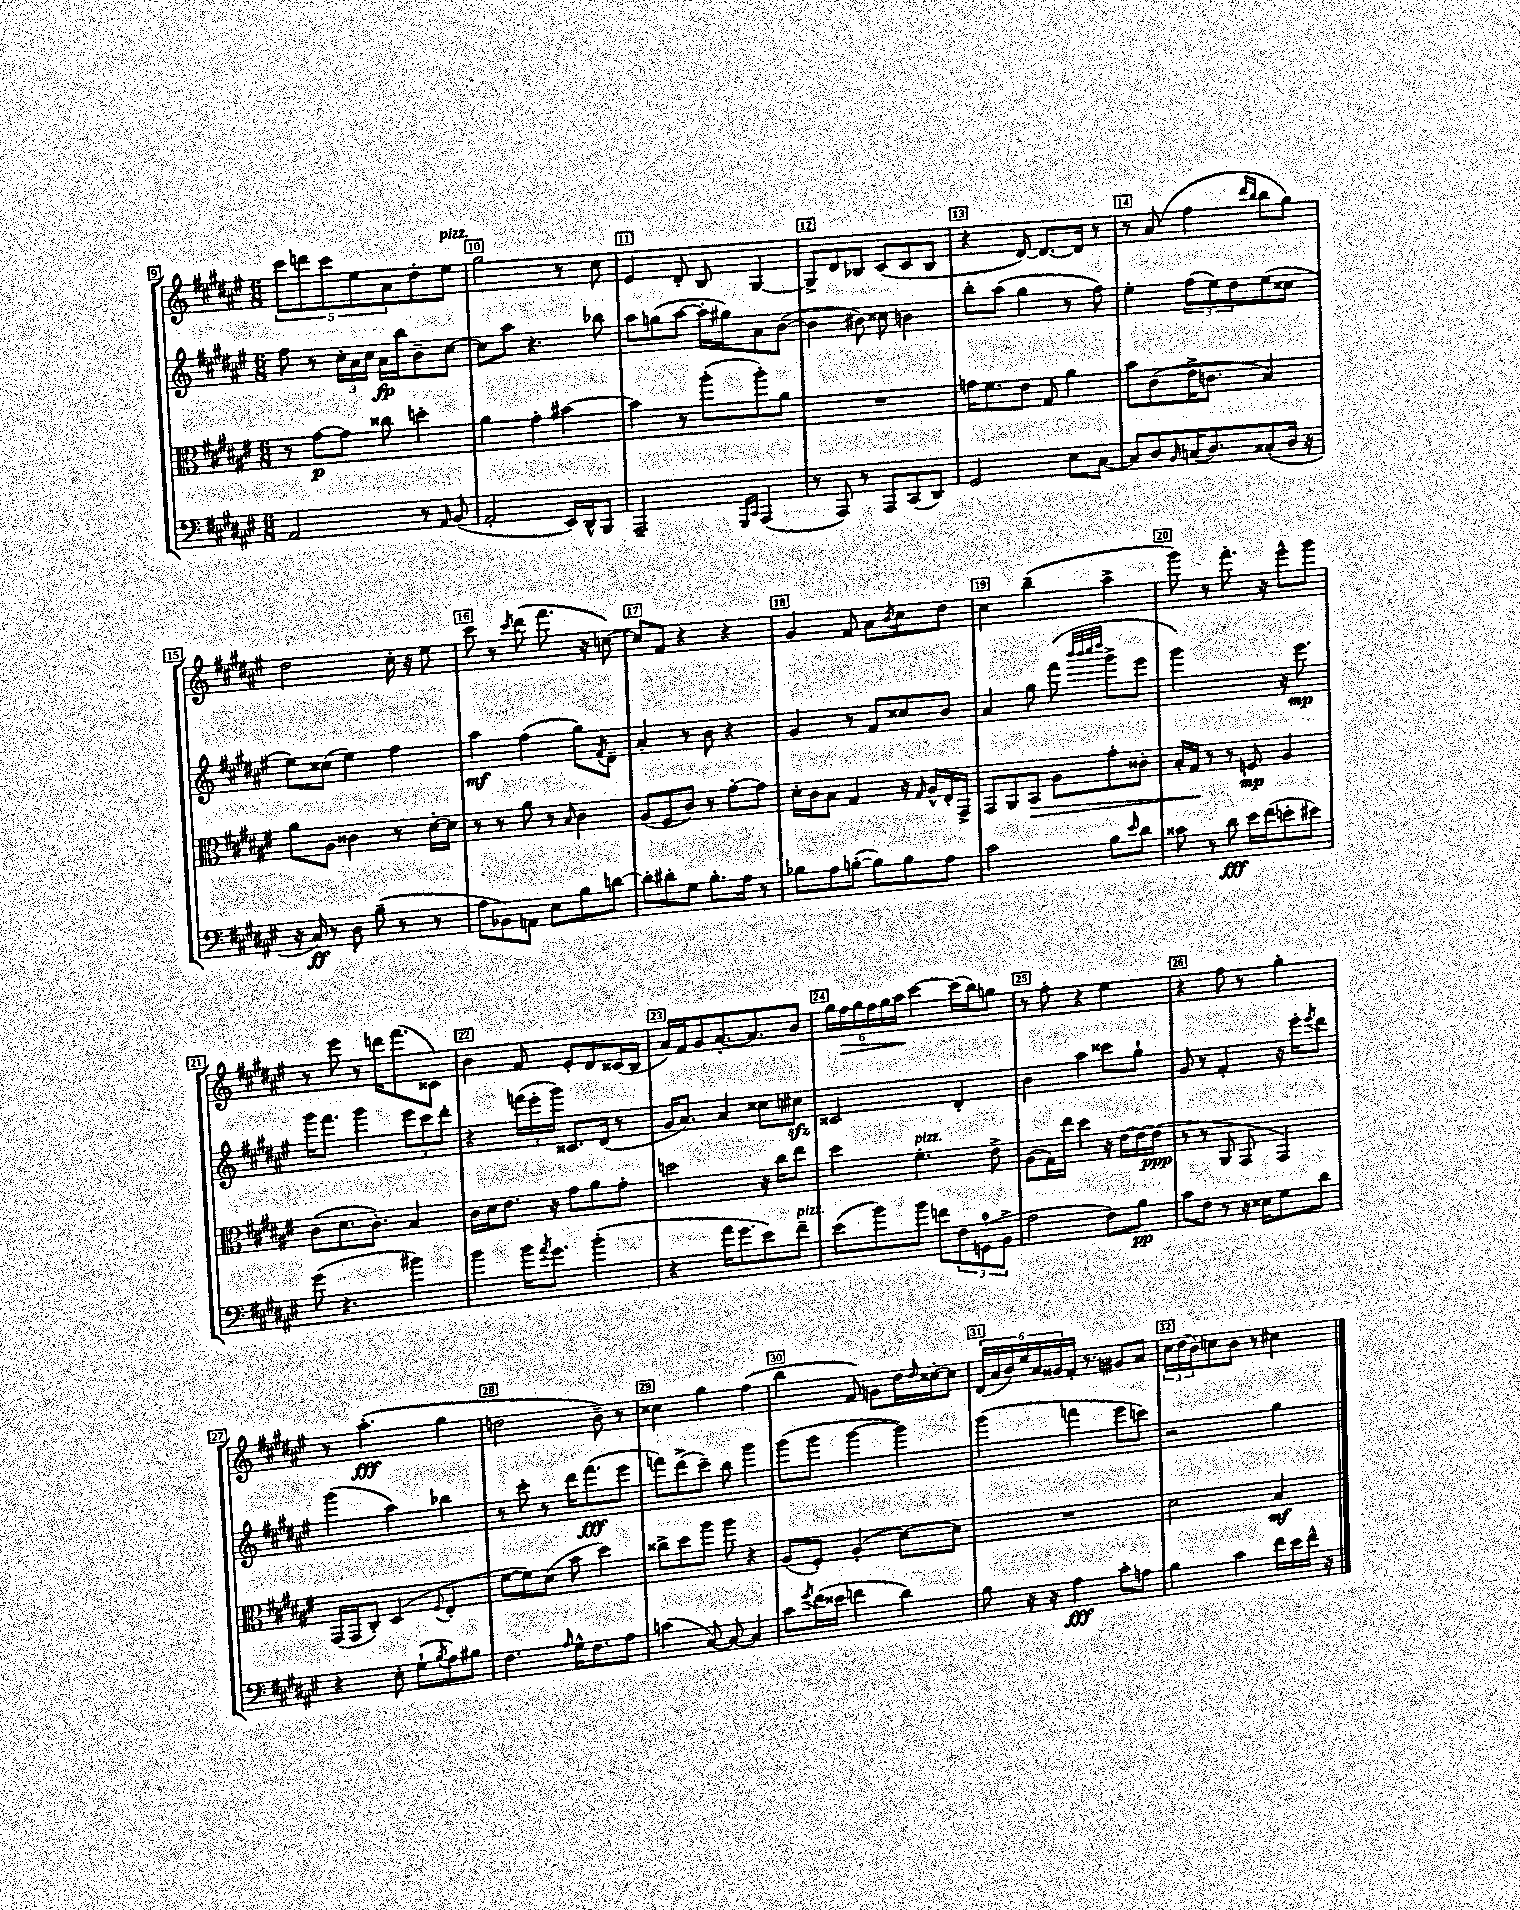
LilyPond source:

<<
\new StaffGroup <<
\new Staff = "s0" {
    \clef treble \key fis \major \numericTimeSignature \time 6/8
    \tuplet 5/4 { cis'''8 d'''8 cis'''8 eis''8 ais'8 } dis''8-. eis''8^\markup { \italic "pizz." } |
    gis''2 r8 cis''8 |
    eis'4 dis'8-. b8 gis4~ |
    gis8-> dis'8 bes8 cis'8( cis'8 bes8 |
    r4 dis'8~) dis'8.~ dis'16 r8 |
    r8 ais'8( fis''4 \grace { dis'''16 b''16 } b''8 gis''8) |
    dis''2 cis''16-. r16 eis''8 |
    cis'''8 r8 \acciaccatura { cis'''8 } dis'''8( fis'''8. r16 c''8~) |
    c''8 fis'8 r4 r4 |
    gis'4 fis'8 ais'8 \acciaccatura { b'8 } cis''8 dis''8 |
    cis''4 b''4--( ais''4-> |
    gis'''8) r8 fis'''8.-. r16 eis'''8-^ gis'''8 |
    r8 eis'''8 r8 d'''16 fis'''8.( cisis'8) |
    b'4 fis'8 eis'8-. dis'8 cisis'16( b16 |
    ais'16) fis'16 gis'8 ais'8.~-. ais'8. b'8 |
    \tuplet 6/4 { gis''16 fis''16\> gis''16 fis''16 gis''16 ais''16\! } cis'''4~ cis'''16( b''16) g''8 |
    r8 fis''8-. r4 eis''4 |
    r4 fis''8 r8 gis''4-. |
    r8 ais''4.-.\fff( gis''4 |
    d''2 b'8--) r8 |
    cisis''4 gis''4 fis''4( |
    b''4 fis'8) g'8 dis''16 \grace { dis''16 } cisis''16~-. cisis''8 |
    \tuplet 6/4 { dis'16( ais'16 b'16) eis''16 ais'16 gisis'16 } fis'16-. r8. gis'8 ais'8 |
    \tuplet 3/2 { cis''16 dis''16( b'16) } c''8 b'8 r8 cis''4 \bar "|." |
}
\new Staff = "s1" {
    \clef treble \key fis \major \numericTimeSignature \time 6/8
    fis''8 r8 \tuplet 3/2 { cis''16-. ais'16 cis''16 } ais'16\fp b''16 b'8-- cis''8~ |
    cis''8 ais''8 r4. bes''8 |
    ais''8 g''8( ais''8~ ais''16-. gis''16) ais'8 b'8~( |
    b'4 bis'8) cisis''8 b'4 |
    b''8-. ais''8( gis''4 r8 fis''8) |
    eis''4-. \tuplet 3/2 { fis''8( eis''8) dis''8 } eis''8( cisis''8 |
    eis''8) cisis''8( eis''4) fis''4 |
    ais''4\mf fis''4( gis''8) \acciaccatura { fis'8 } dis'8-- |
    ais'4-. r8 b'8 r4 |
    gis'4 r8 fis'8 cisis''8 b'8 |
    ais'4 gis''8 fis'''8( \grace { b'''32 b'''32 cis''''32 dis''''32 } gis'''8-> eis'''8 |
    gis'''2) r16 eis'''8.\mp |
    gis'''16 fis'''8. gis'''4 \tuplet 3/2 { eis'''8 cis'''8 dis'''8-. } |
    r4 \tuplet 3/2 { f'''16( eis'''16-. gis'''16) } cisis'8. dis'16( r8 |
    gis'16 ais'8.) ais'4 cisis''8 cis''8\sfz |
    cisis'2 dis'4-. |
    b'4 ais''4 cisis'''8 gis''8-! |
    gis'8 r8 fis'4-. r16 eis'''16-. \acciaccatura { eis'''8 } dis'''8 |
    gis'''4( ais''4) bes''4 |
    r8 cis'''8-. r8 dis'''16 fis'''8.\fff( eis'''8 |
    f'''8) dis'''8->( cis'''8--) b''8 gis'''4 |
    gis'''8( gis'''8 gis'''4~ gis'''4) |
    gis'''4( f'''4 eis'''8 c'''8) |
    r2 gis''4 \bar "|." |
}
\new Staff = "s2" {
    \clef alto \key fis \major \numericTimeSignature \time 6/8
    r8 gis'8~\p gis'8 cisis''8 d''4-. |
    ais'4 gis'4-. bis'4~ |
    bis'4 r8 ais''8-.( ais''8-.) ais'8 |
    R2. |
    g'16 fis'8. eis'8 gis8 ais'4 |
    b'8 cis'8( eis'16-> c'8. b4) |
    ais'8 ais8 cisis'4 r8 dis'16~-. dis'16 |
    r8 r8 ais'8 r8 \grace { b16 } cis'4 |
    ais8( fis8 cis'8) r8 gis'8~-. gis'8 |
    dis'16-. cis'16 b8 gis4 r16 \grace { gis16 } ais16-^ eis16-. gis,16-> |
    gis,8 ais,8 b,8\> ais8 gis'8-. cisis'8-. |
    b16-. gis16\! r8 r8 f8\mp ais4 |
    cis'8( dis'8. cis'8.-.) b4 |
    cis'16 dis'16 eis'8. r16 gis'8 ais'8 gis'8-. |
    d''2 r16 cis''16 eis''8 |
    dis''4 fis'4.-.^\markup { \italic "pizz." } eis'8-> |
    ais8( gis16) eis''16 dis''4 r16 eis'16~ eis'16~ eis'16\ppp( |
    r8 r8 ais,8 gis,8 gis,4) |
    gis,16( gis,16 cis8-.) dis4( \appoggiatura { fis8 } eis4-. |
    fis'8~ fis'8) dis'8( b'8 dis''4) |
    cisis''8-> dis''8 ais''8 ais''8 r4 |
    ais8( fis8-.) ais4-.( dis'8~) dis'8 |
    R2. |
    dis'2 b4\mf \bar "|." |
}
\new Staff = "s3" {
    \clef bass \key fis \major \numericTimeSignature \time 6/8
    ais,2 r8 \grace { ais,16 } b,8( |
    ais,2-. eis,16) dis,16-^ b,,8 |
    ais,,2-- \grace { gis,,16 cis,16 } ais,,4( |
    r8 ais,,8) r8 ais,,8 cis,8( dis,8) |
    gis,2 eis8 cis8~ |
    cis8 dis8 \grace { b,16 } c16( dis8.) cisis8-.( dis16 r16 |
    r16 cis16\ff) r8 dis8 b8--( r8 r8 |
    ais8 bes,8) a,8 eis8 b8 d'8~ |
    d'8-. dis'8-. gis8 b8.-. ais16 r8 |
    bes8 ais8 b8~-.( b8) b8 ais8 |
    cis'2 b8 \grace { eis'16 } dis'8 |
    cisis'8 r8 dis'8\fff eis'16 fis'16( e'8-. eis'8) |
    gis'8( r4. bis'4) |
    b'4 b'16 \acciaccatura { ais'8 } gis'8. b'4-.( |
    r4 ais'16 gis'8. eis'8) fis'8--^\markup { \italic "pizz." } |
    eis'8( b'8) b'8 f'8 \tuplet 3/2 { fis8 g,8-0( b,8-> } |
    ais2 fis8) b8\pp |
    cis'8 fis8 r8 r16 eisis16 gis8 dis'8 |
    r4 eis8-. gis8-!( \acciaccatura { b8 } ais8) bis8 |
    fis4. \grace { ais16 } gis16-^ fis8. ais8 |
    c'4( cis8~) cis8~ cis4 |
    cis'8 \acciaccatura { gis'8 } fis'16( eisis'16 f'4 dis'4) |
    b8 r16 r16 ais4\fff cis'8-. a8 |
    b4 cis'4 fis'16 eis'16 fis'16-^ r16 \bar "|." |
}
>>
>>
\layout { \context { \Score currentBarNumber = #9 \override BarNumber.break-visibility = ##(#f #t #t) barNumberVisibility = #all-bar-numbers-visible \override BarNumber.stencil = #(make-stencil-boxer 0.1 0.3 ly:text-interface::print) } }
